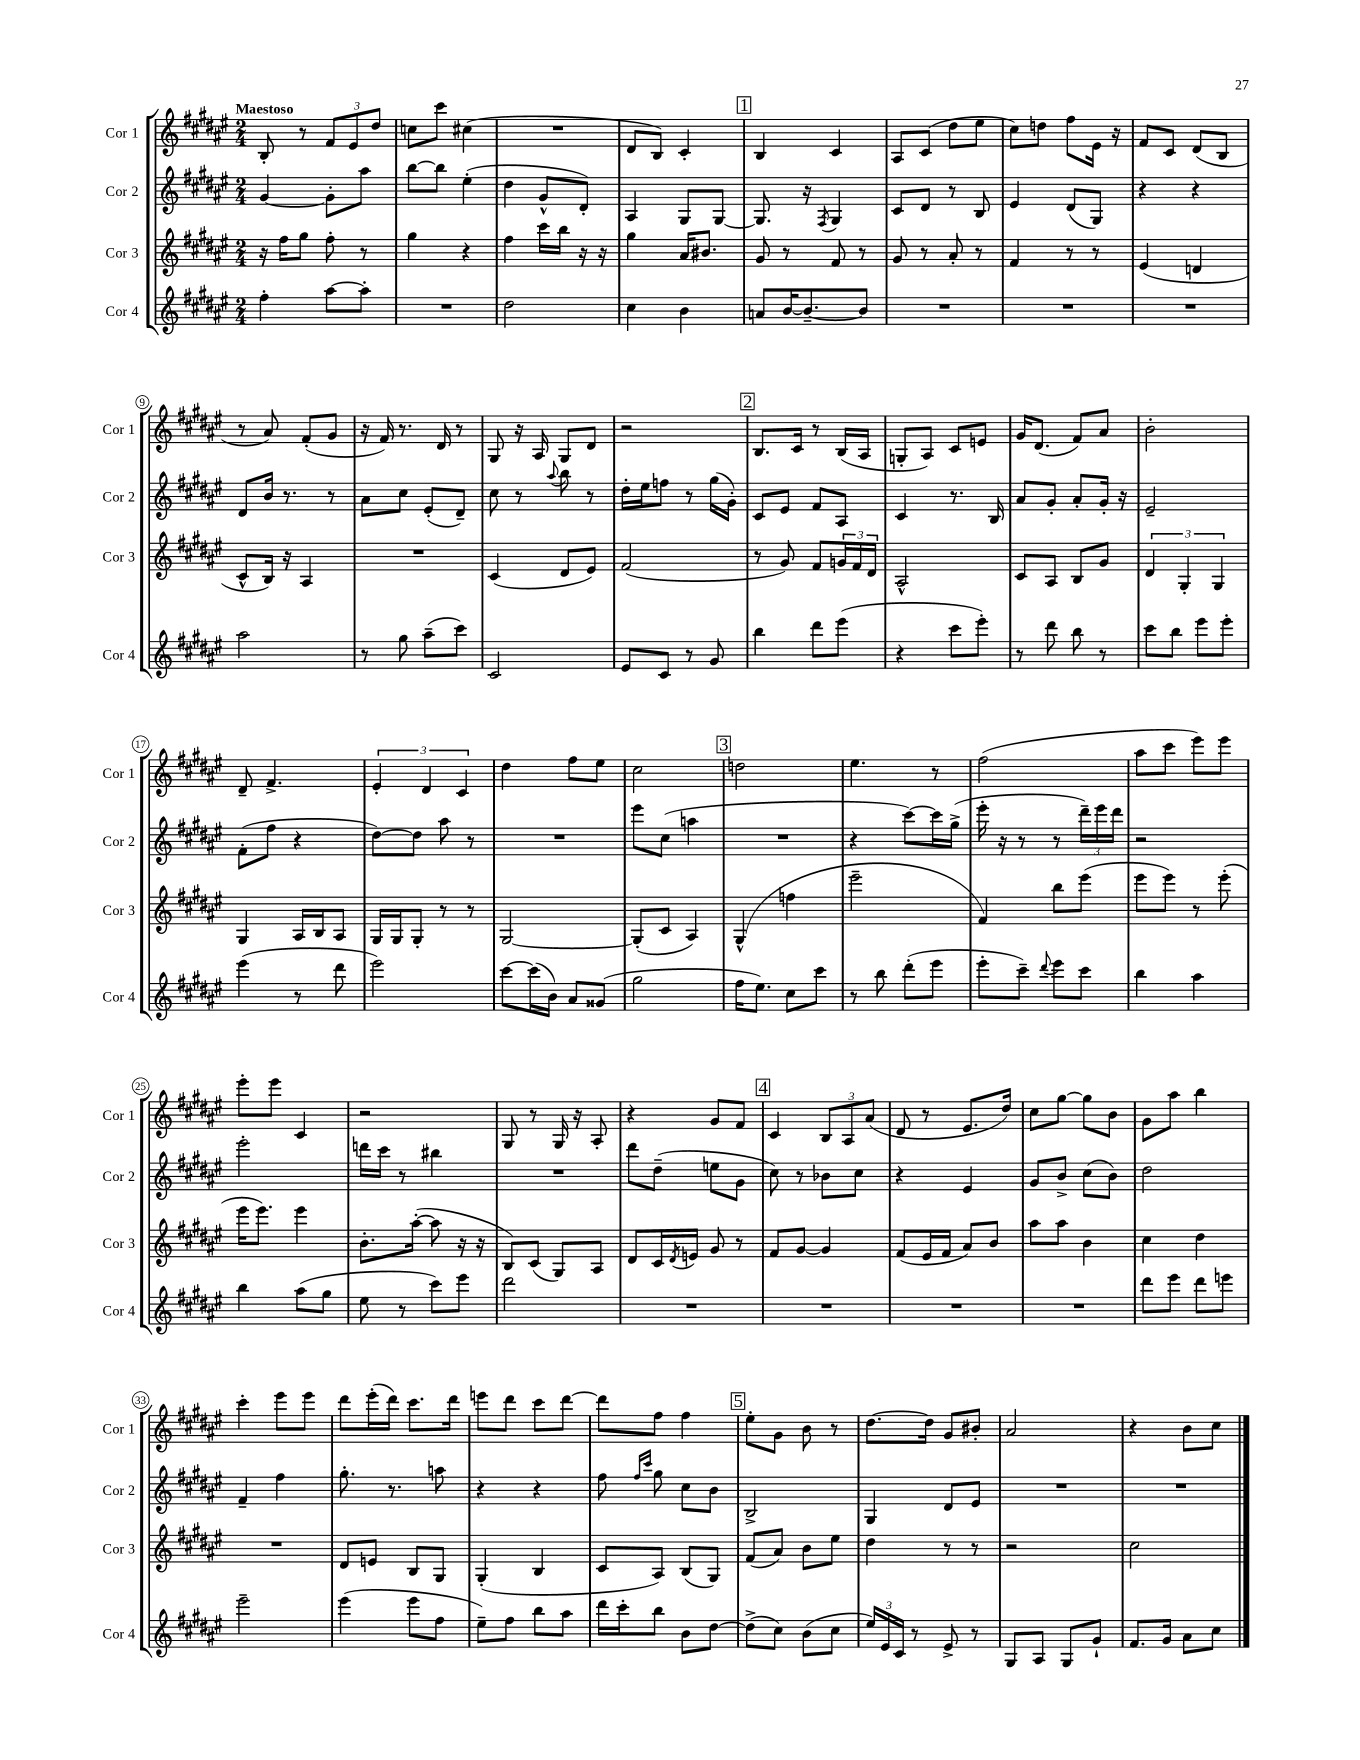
<<
\new StaffGroup <<
\new Staff = "s0" \with { instrumentName = "Cor 1" shortInstrumentName = "Cor 1" } {
    \clef treble \key fis \major \numericTimeSignature \time 2/4 \tempo "Maestoso"
    b8-. r8 \tuplet 3/2 { fis'8 eis'8 dis''8 } |
    c''8 cis'''8 cis''4( |
    R2 |
    dis'8 b8) cis'4-. |
    \mark \markup { \box "1" } b4 cis'4 |
    ais8 cis'8( dis''8 eis''8 |
    cis''8) d''8 fis''8 eis'16 r16 |
    fis'8 cis'8 dis'8( b8 |
    r8 ais'8) fis'8-.( gis'8 |
    r16 fis'16) r8. dis'16 r8 |
    gis8 r16 ais16 gis8 dis'8 |
    r2 |
    \mark \markup { \box "2" } b8. cis'16 r8 b16( ais16 |
    g8-. ais8) cis'8 e'8 |
    gis'16 dis'8.( fis'8) ais'8 |
    b'2-. |
    dis'8-- fis'4.-> |
    \tuplet 3/2 { eis'4-. dis'4 cis'4 } |
    dis''4 fis''8 eis''8 |
    cis''2 |
    \mark \markup { \box "3" } d''2 |
    eis''4. r8 |
    fis''2( |
    ais''8 cis'''8 eis'''8) eis'''8 |
    eis'''8-. eis'''8 cis'4 |
    r2 |
    gis8 r8 gis16 r16 ais8-. |
    r4 gis'8 fis'8 |
    \mark \markup { \box "4" } cis'4 \tuplet 3/2 { b8 ais8 ais'8( } |
    dis'8 r8 eis'8. dis''16) |
    cis''8 gis''8~ gis''8 b'8 |
    gis'8 ais''8 b''4 |
    cis'''4-. eis'''8 eis'''8 |
    dis'''8 eis'''16-.( dis'''16) cis'''8. dis'''16 |
    e'''8 dis'''8 cis'''8 dis'''8~ |
    dis'''8 fis''8 fis''4 |
    \mark \markup { \box "5" } eis''8-. gis'8 b'8 r8 |
    dis''8.~ dis''16 gis'8 bis'8-. |
    ais'2 |
    r4 b'8 cis''8 \bar "|." |
}
\new Staff = "s1" \with { instrumentName = "Cor 2" shortInstrumentName = "Cor 2" } {
    \clef treble \key fis \major \numericTimeSignature \time 2/4
    gis'4~ gis'8-. ais''8 |
    b''8~ b''8 eis''4-.( |
    dis''4 gis'8-^ dis'8-.) |
    ais4 gis8 gis8~ |
    \mark \markup { \box "1" } gis8. r16 \acciaccatura { fis8 } gis4 |
    cis'8 dis'8 r8 b8 |
    eis'4 dis'8( gis8) |
    r4 r4 |
    dis'8 b'16 r8. r8 |
    ais'8 cis''8 eis'8-.( dis'8--) |
    cis''8 r8 \appoggiatura { ais''8 } b''8 r8 |
    dis''16-. eis''16 f''8 r8 gis''16( gis'16-.) |
    \mark \markup { \box "2" } cis'8 eis'8 fis'8 ais8 |
    cis'4 r8. b16 |
    ais'8 gis'8-. ais'8-. gis'16-. r16 |
    eis'2-- |
    fis'8-.( fis''8 r4 |
    dis''8~) dis''8 ais''8 r8 |
    R2 |
    eis'''8 cis''8( a''4 |
    \mark \markup { \box "3" } R2 |
    r4 cis'''8~) cis'''16 gis''16->( |
    eis'''16-. r16 r8 r8 \tuplet 3/2 { dis'''16--) eis'''16 dis'''16 } |
    r2 |
    eis'''2-. |
    d'''16 cis'''16 r8 bis''4 |
    R2 |
    dis'''8 dis''8--( e''8 gis'8 |
    \mark \markup { \box "4" } cis''8) r8 bes'8 cis''8 |
    r4 eis'4 |
    gis'8 b'8-> cis''8( b'8) |
    dis''2 |
    fis'4-- fis''4 |
    gis''8.-. r8. a''8 |
    r4 r4 |
    fis''8 \grace { fis''16 cis'''16 } gis''8 cis''8 b'8 |
    \mark \markup { \box "5" } b2-> |
    gis4 dis'8 eis'8 |
    R2 |
    R2 \bar "|." |
}
\new Staff = "s2" \with { instrumentName = "Cor 3" shortInstrumentName = "Cor 3" } {
    \clef treble \key fis \major \numericTimeSignature \time 2/4
    r16 fis''16 gis''8 fis''8-. r8 |
    gis''4 r4 |
    fis''4 cis'''16 b''16 r16 r16 |
    gis''4 ais'16 bis'8. |
    \mark \markup { \box "1" } gis'8 r8 fis'8 r8 |
    gis'8 r8 ais'8-. r8 |
    fis'4 r8 r8 |
    eis'4( d'4 |
    cis'8-^ b16) r16 ais4 |
    R2 |
    cis'4( dis'8 eis'8) |
    fis'2( |
    \mark \markup { \box "2" } r8 gis'8) fis'8 \tuplet 3/2 { g'16 fis'16 dis'16 } |
    ais2-^ |
    cis'8 ais8 b8 gis'8 |
    \tuplet 3/2 { dis'4 gis4-. gis4 } |
    gis4 ais16 b16 ais8 |
    gis16 gis16 gis8-. r8 r8 |
    gis2~ |
    gis8-.( cis'8 ais4) |
    \mark \markup { \box "3" } gis4-^( f''4 |
    eis'''2-- |
    fis'4) b''8 eis'''8( |
    eis'''8 eis'''8) r8 eis'''8-.( |
    eis'''16 eis'''8.) eis'''4 |
    b'8.-. ais''16~-.( ais''8 r16 r16 |
    b8) cis'8( gis8) ais8 |
    dis'8 cis'16 \acciaccatura { dis'8 } e'16 gis'8 r8 |
    \mark \markup { \box "4" } fis'8 gis'8~ gis'4 |
    fis'8( eis'16 fis'16 ais'8) b'8 |
    ais''8 ais''8 b'4 |
    cis''4 dis''4 |
    R2 |
    dis'8 e'8 b8 gis8 |
    gis4-.( b4 |
    cis'8 ais8) b8( gis8) |
    \mark \markup { \box "5" } fis'8( ais'8) b'8 eis''8 |
    dis''4 r8 r8 |
    r2 |
    cis''2 \bar "|." |
}
\new Staff = "s3" \with { instrumentName = "Cor 4" shortInstrumentName = "Cor 4" } {
    \clef treble \key fis \major \numericTimeSignature \time 2/4
    fis''4-. ais''8~ ais''8-. |
    R2 |
    dis''2 |
    cis''4 b'4 |
    \mark \markup { \box "1" } a'8 b'16~ b'8.~-- b'8 |
    R2 |
    R2 |
    R2 |
    ais''2 |
    r8 gis''8 ais''8--( cis'''8) |
    cis'2 |
    eis'8 cis'8 r8 gis'8 |
    \mark \markup { \box "2" } b''4 dis'''8 eis'''8( |
    r4 cis'''8 eis'''8-.) |
    r8 dis'''8 b''8 r8 |
    cis'''8 b''8 eis'''8 eis'''8-. |
    eis'''4( r8 dis'''8 |
    eis'''2) |
    cis'''8~ cis'''16( b'16) ais'8 gisis'8( |
    gis''2 |
    \mark \markup { \box "3" } fis''16 eis''8.) cis''8 cis'''8 |
    r8 b''8 dis'''8-.( eis'''8 |
    eis'''8-. cis'''8--) \appoggiatura { dis'''8 } eis'''8 cis'''8 |
    b''4 ais''4 |
    b''4 ais''8( gis''8 |
    eis''8 r8 cis'''8) eis'''8 |
    dis'''2 |
    R2 |
    \mark \markup { \box "4" } R2 |
    R2 |
    R2 |
    dis'''8 eis'''8 dis'''8 e'''8 |
    eis'''2-- |
    eis'''4( eis'''8 fis''8 |
    eis''8--) fis''8 b''8 ais''8 |
    dis'''16 cis'''16-. b''8 b'8 dis''8~ |
    \mark \markup { \box "5" } dis''8->( cis''8) b'8( cis''8 |
    \tuplet 3/2 { eis''16) eis'16 cis'16 } r8 eis'8-> r8 |
    gis8 ais8 gis8 gis'8-! |
    fis'8. gis'16 ais'8 cis''8 \bar "|." |
}
>>
>>
\layout { \context { \Score \override BarNumber.stencil = #(make-stencil-circler 0.1 0.3 ly:text-interface::print) } }
